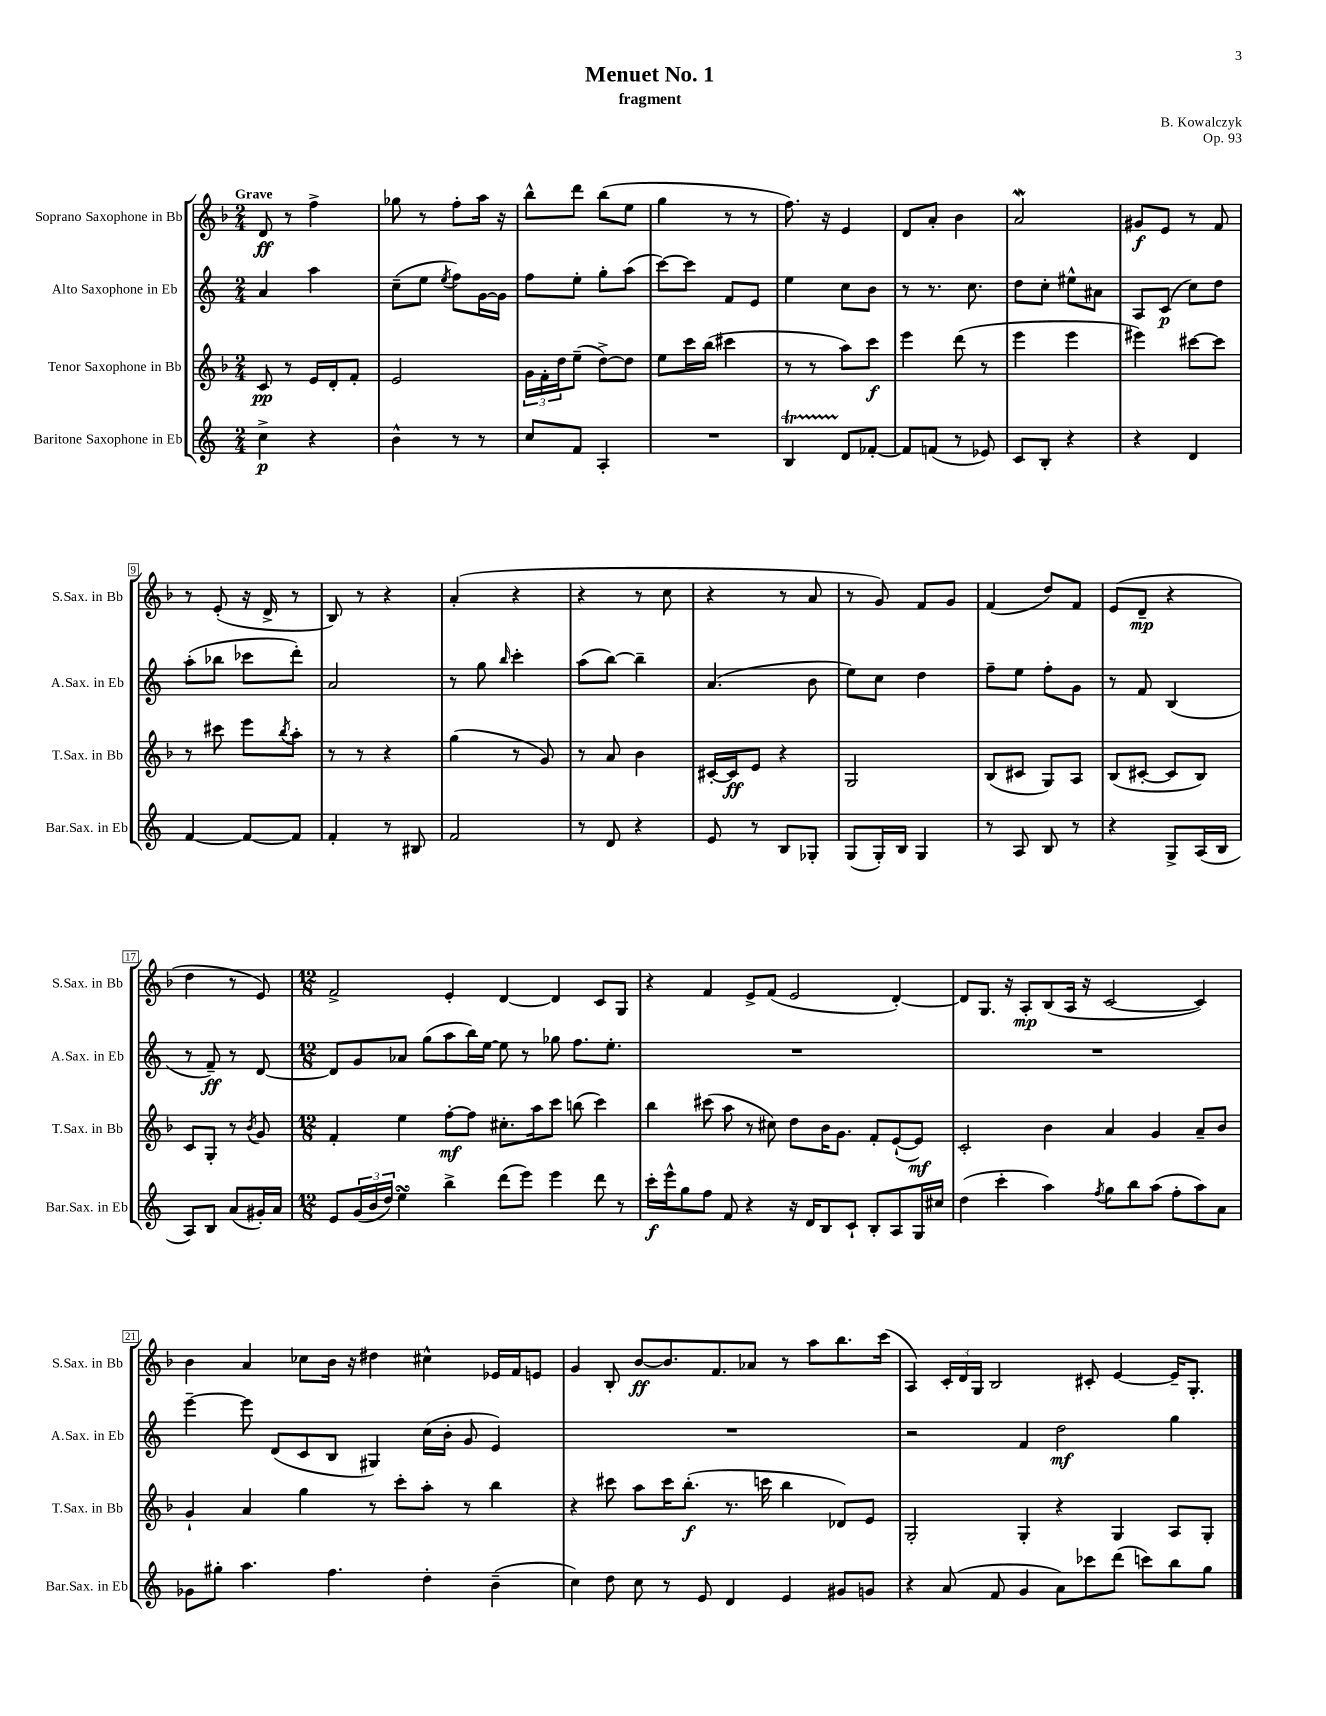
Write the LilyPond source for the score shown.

\header { title = "Menuet No. 1" composer = "B. Kowalczyk" subtitle = "fragment" opus = "Op. 93" }
<<
\new StaffGroup <<
\new Staff = "s0" \with { instrumentName = "Soprano Saxophone in Bb" shortInstrumentName = "S.Sax. in Bb" } {
    \clef treble \key f \major \numericTimeSignature \time 2/4 \tempo "Grave"
    d'8\ff r8 f''4-> |
    ges''8 r8 f''8-. a''16 r16 |
    bes''8-^ d'''8 bes''8( e''8 |
    g''4 r8 r8 |
    f''8.) r16 e'4 |
    d'8 a'8-. bes'4 |
    a'2\mordent |
    gis'8\f e'8 r8 f'8 |
    r8 e'8-.( r16 d'16-> r8 |
    bes8) r8 r4 |
    a'4-.( r4 |
    r4 r8 c''8 |
    r4 r8 a'8 |
    r8 g'8) f'8 g'8 |
    f'4( d''8) f'8 |
    e'8( d'8--\mp r4 |
    d''4 r8 e'8) |
    \numericTimeSignature \time 12/8 f'2-> e'4-. d'4~ d'4 c'8 g8 |
    r4 f'4 e'8-> f'8( e'2 d'4~-.) |
    d'8 g8. r16 a8-.\mp bes8( a16 r16 c'2~ c'4) |
    bes'4 a'4 ces''8 bes'16 r16 dis''4 cis''4-^ ees'16 f'16 e'8 |
    g'4 bes8-. bes'8~\ff bes'8. f'8. aes'8 r8 a''8 bes''8. c'''16( |
    a4) \tuplet 3/2 { c'16-. d'16 g16 } bes2 cis'8-. e'4~ e'16-- g8.-. \bar "|." |
}
\new Staff = "s1" \with { instrumentName = "Alto Saxophone in Eb" shortInstrumentName = "A.Sax. in Eb" } {
    \clef treble \key c \major \numericTimeSignature \time 2/4
    a'4 a''4 |
    c''8--( e''8 \acciaccatura { e''8 } f''8) g'16~ g'16 |
    f''8 e''8-. g''8-. a''8( |
    c'''8~) c'''8 f'8 e'8 |
    e''4 c''8 b'8 |
    r8 r8. c''8. |
    d''8 c''8-. eis''8-^ ais'8 |
    a8 c'8\p( c''8) d''8 |
    a''8-.( bes''8 ces'''8 d'''8-.) |
    a'2 |
    r8 g''8 \grace { b''16 } c'''4-. |
    a''8( b''8~) b''4-- |
    a'4.( b'8 |
    e''8) c''8 d''4 |
    f''8-- e''8 f''8-. g'8 |
    r8 f'8 b4( |
    r8 f'8--\ff) r8 d'8~ |
    \numericTimeSignature \time 12/8 d'8 g'8 aes'8 g''8( a''8 b''16) e''16~ e''8 r8 ges''8 f''8. e''8.-. |
    R1. |
    R1. |
    e'''4~-- e'''8 d'8( c'8 b8 gis4) c''16( b'16-. g'8 e'4) |
    R1. |
    r2 f'4 d''2\mf g''4 \bar "|." |
}
\new Staff = "s2" \with { instrumentName = "Tenor Saxophone in Bb" shortInstrumentName = "T.Sax. in Bb" } {
    \clef treble \key f \major \numericTimeSignature \time 2/4
    c'8\pp r8 e'16 d'16-. f'8-. |
    e'2 |
    \tuplet 3/2 { g'16 f'16-. d''16 } e''8--( d''8~->) d''8 |
    e''8 c'''16 bes''16( cis'''4 |
    r8 r8 a''8) c'''8\f |
    e'''4 d'''8( r8 |
    e'''4 e'''4 |
    eis'''4) cis'''8~ cis'''8 |
    r8 cis'''8 e'''8 \acciaccatura { bes''8 } a''8-. |
    r8 r8 r4 |
    g''4( r8 g'8) |
    r8 a'8 bes'4 |
    cis'16~-. cis'16\ff e'8 r4 |
    g2 |
    bes8( cis'8 g8) a8 |
    bes8( cis'8~-. cis'8 bes8) |
    c'8 g8-. r8 \acciaccatura { bes'8 } g'8 |
    \numericTimeSignature \time 12/8 f'4-. e''4 f''8~-.\mf f''8 cis''8.-. a''16 c'''8 b''8( c'''4) |
    bes''4 cis'''8( a''8 r8 cis''8) d''8 bes'16 g'8. f'8-. e'8~-!( e'8\mf) |
    c'2-. bes'4 a'4 g'4 a'8-- bes'8 |
    g'4-! a'4 g''4 r8 c'''8-. a''8-. r8 bes''4 |
    r4 cis'''8 a''8 cis'''16 bes''8.-.\f( r8. c'''16 bes''4 des'8) e'8 |
    g2-. g4-. r4 g4 a8 g8-. \bar "|." |
}
\new Staff = "s3" \with { instrumentName = "Baritone Saxophone in Eb" shortInstrumentName = "Bar.Sax. in Eb" } {
    \clef treble \key c \major \numericTimeSignature \time 2/4
    c''4->\p r4 |
    b'4-^ r8 r8 |
    c''8 f'8 a4-. |
    R2 |
    b4\startTrillSpan d'8\stopTrillSpan fes'8~-. |
    fes'8 f'8( r8 ees'8) |
    c'8 b8-. r4 |
    r4 d'4 |
    f'4~ f'8~ f'8 |
    f'4-. r8 bis8 |
    f'2 |
    r8 d'8 r4 |
    e'8 r8 b8 ges8-. |
    g8( g16-.) b16 g4 |
    r8 a8 b8 r8 |
    r4 g8-> a16( b16 |
    a8) b8 a'8( gis'16-.) a'16 |
    \numericTimeSignature \time 12/8 e'8 \tuplet 3/2 { g'16( b'16 d''16) } e''4\turn b''4-> d'''8( e'''8) e'''4 d'''8 r8 |
    c'''16-.\f e'''16-^ g''8 f''8 f'8 r4 r16 d'16 b8 c'8-! b8-. a8 g16 cis''16 |
    d''4( c'''4-. a''4) \acciaccatura { f''8 } g''8 b''8 a''8( f''8-. a''8) a'8 |
    ges'8 gis''8-. a''4. f''4. d''4-. b'4--( |
    c''4) d''8 c''8 r8 e'8 d'4 e'4 gis'8 g'8 |
    r4 a'8( f'8 g'4 a'8) ces'''8 d'''8( c'''8) b''8 g''8 \bar "|." |
}
>>
>>
\layout { \context { \Score \override BarNumber.stencil = #(make-stencil-boxer 0.1 0.3 ly:text-interface::print) } }
